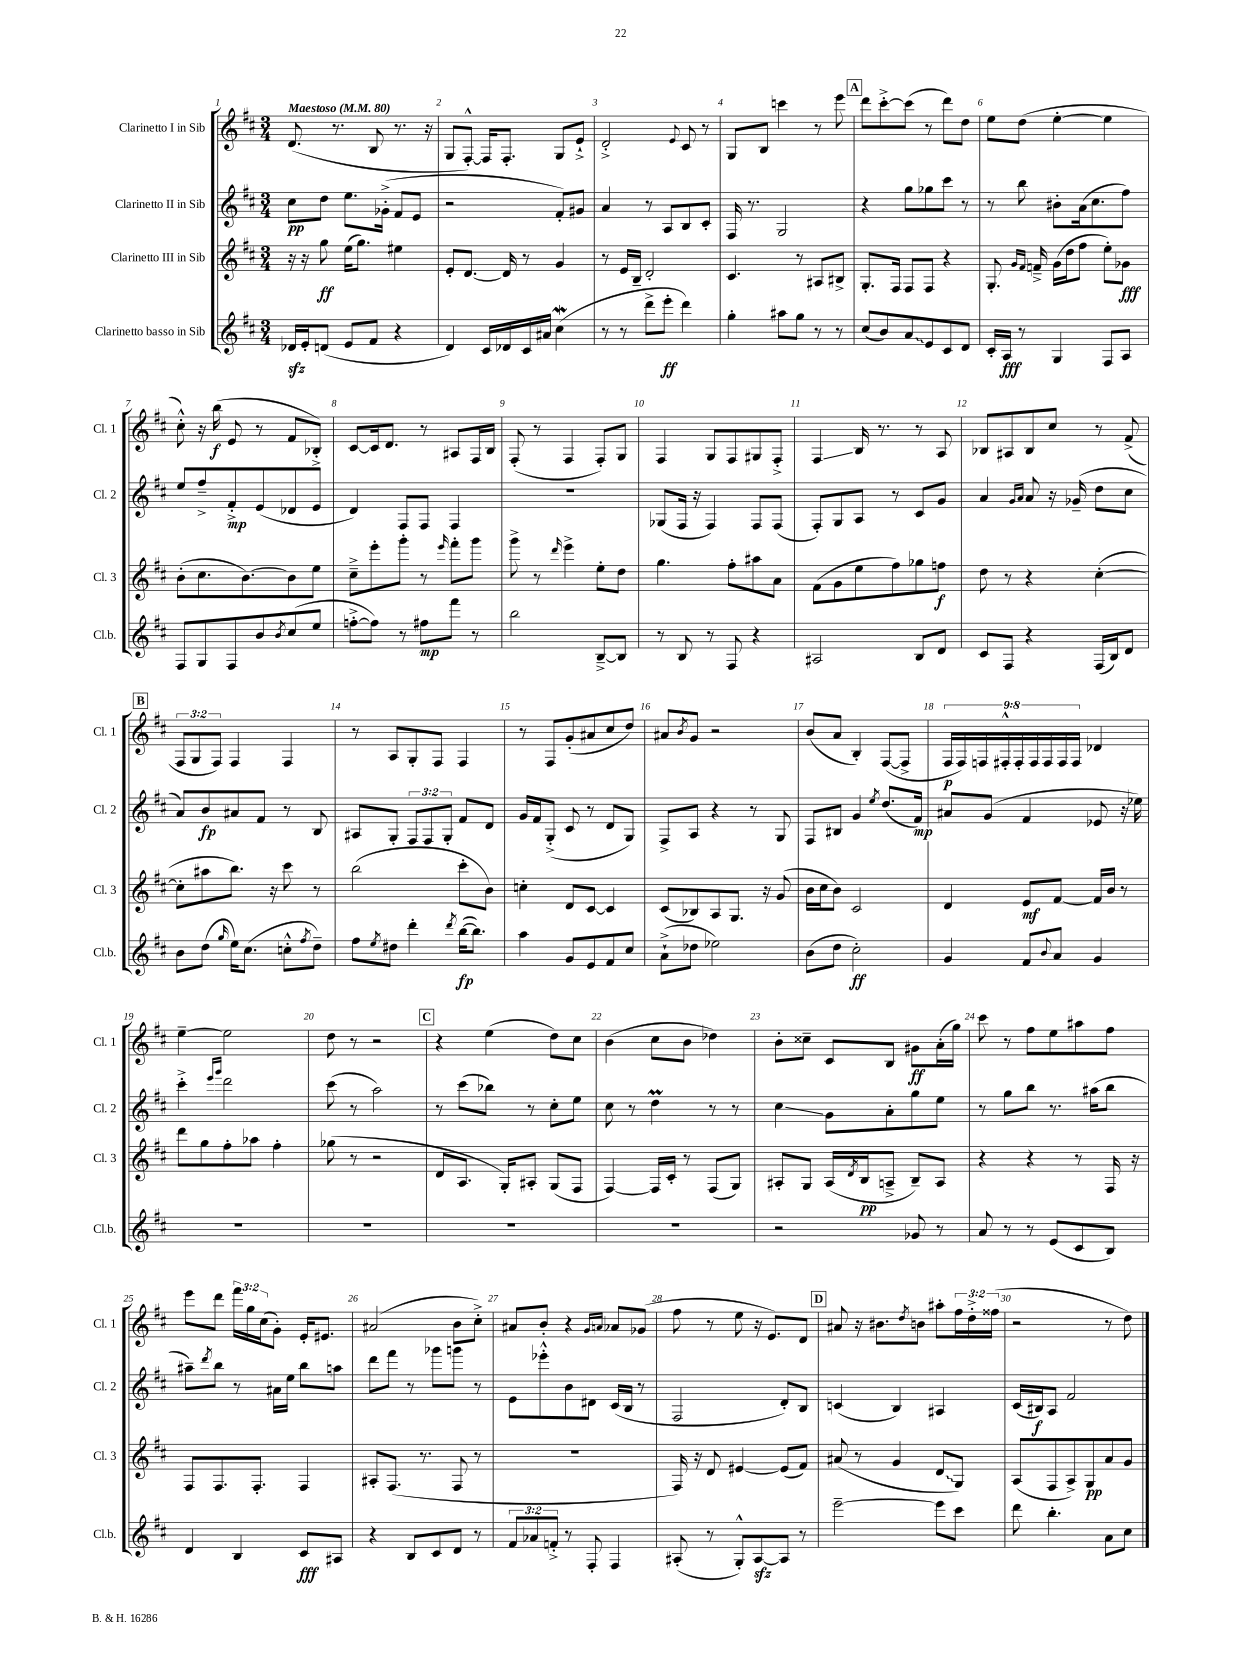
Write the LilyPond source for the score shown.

<<
\new StaffGroup <<
\new Staff = "s0" \with { instrumentName = "Clarinetto I in Sib" shortInstrumentName = "Cl. 1" } {
    \clef treble \key d \major \numericTimeSignature \time 3/4 \override Staff.TupletNumber.text = #tuplet-number::calc-fraction-text \tempo "Maestoso" 4 = 80
    d'8.( r8. b8 r8. r16 |
    g8 fis8~-.-^) fis16 fis8.-. g8 e'8-!-> |
    d'2-.-> \appoggiatura { e'8 } cis'8 r8 |
    g8 b8 c'''4 r8 e'''8 |
    \mark \markup { \box "A" } d'''8 cis'''8~-.-> cis'''8( r8 d'''8) d''8 |
    e''8 d''8( e''4~-. e''4 |
    cis''8-.-^) r16 b''16\f( e'8 r8 fis'8 bes8-.->) |
    cis'8~ cis'16 d'8. r8 ais8 fis16 b16 |
    fis8-.( r8 fis4 fis8-.) g8 |
    fis4 g8 fis8 gis8 fis8-.-> |
    fis4\glissando b16 r8. r8 a8 |
    bes8 ais8 bes8 cis''8 r8 fis'8->( |
    \mark \markup { \box "B" } \tuplet 3/2 { fis8 g8 fis8) } fis4 fis4 |
    r8 a8 g8-. fis8 fis4 |
    r8 fis8 g'8-.( ais'8 cis''8 d''8) |
    ais'8 \acciaccatura { b'8 } g'8 r2 |
    b'8( a'8 b4-.) fis8~( fis8-> |
    \tuplet 9/8 { fis16\p fis16) f16 fis16-.-^ fis16-. fis16 fis16 fis16 fis16 } des'4 |
    e''4~-- e''2 |
    d''8 r8 r2 |
    \mark \markup { \box "C" } r4 e''4( d''8) cis''8 |
    b'4( cis''8 b'8 des''4) |
    b'8-. cisis''8-- cis'8 b8 gis'8\ff a'16-.( g''16) |
    cis'''8 r8 fis''8 e''8 ais''8 fis''8 |
    e'''8 d'''8 \tuplet 3/2 { fis'''16 g''16 cis''16( } g'8-.) e'16-. eis'8. |
    ais'2( b'8 cis''8-.->) |
    ais'8 b'8-. r4 \grace { g'16 a'16 } aes'8 ges'8( |
    fis''8 r8 e''8 r16 e'8.) d'8 |
    \mark \markup { \box "D" } ais'8 r16 bis'8. \acciaccatura { d''8 } b'8 ais''8-. \tuplet 3/2 { fis''16 d''16-.-> fisis''16( } |
    r2 r8 d''8) \bar "|." |
}
\new Staff = "s1" \with { instrumentName = "Clarinetto II in Sib" shortInstrumentName = "Cl. 2" } {
    \clef treble \key d \major \numericTimeSignature \time 3/4 \override Staff.TupletNumber.text = #tuplet-number::calc-fraction-text
    cis''8\pp d''8 e''8. ges'16-.->( fis'8 e'8 |
    r2 fis'8-.) gis'8 |
    a'4 r8 a8 b8 cis'8-. |
    fis16 r8. g2 |
    \mark \markup { \box "A" } r4 g''8 ges''8 cis'''8 r8 |
    r8 b''8 bis'8-. a'16( cis''8. fis''8) |
    e''8 fis''8---> fis'8-.->\mp e'8( des'8 e'8 |
    d'4) fis8 fis8 fis4 |
    R2. |
    ges8( fis16 r16 fis4) fis8 fis8( |
    fis8-.) g8 a8 r8 cis'8 g'8 |
    a'4 \grace { g'16 a'16 } a'8 r16 ges'16--( d''8 cis''8 |
    \mark \markup { \box "B" } a'8) b'8\fp ais'8 fis'8 r8 b8 |
    ais8 g8-. \tuplet 3/2 { fis8 fis8 g8-. } fis'8 d'8 |
    g'16 fis'16 g8-.->( cis'8 r8 d'8 g8) |
    fis8-> a8 r4 r8 g8 |
    fis8 bis8 g'4 \acciaccatura { e''8 } d''8.( fis'16\mp) |
    ais'8 g'8( fis'4 ees'8 r16 ees''16) |
    cis'''4-.-> \grace { e'''16 g'''16 } d'''2 |
    cis'''8( r8 a''2) |
    \mark \markup { \box "C" } r8 cis'''8( bes''8) r8 cis''8-. e''8 |
    cis''8 r8 d''4\prall r8 r8 |
    cis''4\glissando g'8 a'8-. g''8 e''8 |
    r8 g''8 b''8 r8. ais''16( b''8 |
    ais''8--) \acciaccatura { d'''8 } b''8 r8 ais'16 e''16 b''8 a''8 |
    d'''8 fis'''8 r8 ges'''8 g'''8 r8 |
    e'8 ees'''8-.-^ b'8 dis'8 cis'16( b16 r8 |
    fis2 d'8-.) b8 |
    \mark \markup { \box "D" } c'4( b4) ais4 |
    cis'16( bis16\f) a8 fis'2 \bar "|." |
}
\new Staff = "s2" \with { instrumentName = "Clarinetto III in Sib" shortInstrumentName = "Cl. 3" } {
    \clef treble \key d \major \numericTimeSignature \time 3/4
    r16 r16 g''8\ff e''16( g''8.) eis''4 |
    e'8-. d'8.~ d'16 r8 g'4 |
    r8 e'16 b16-- d'2-. |
    cis'4. r8 ais8 bis8-> |
    \mark \markup { \box "A" } g8.-. fis16 fis8 fis8 r4 |
    g8.-. \grace { g'16 fis'16 } f'16---> g'16( d''16 fis''8 e''8-.) ges'8\fff |
    b'8-.( cis''8. b'8.~) b'8 e''8 |
    cis''8---> e'''8-. g'''8-. r8 \grace { e'''16 } fis'''8-. g'''8 |
    g'''8-> r8 \grace { d'''16 } e'''4-> e''8-. d''8 |
    g''4. fis''8-. ais''8 a'8 |
    fis'8( g'8 e''8 fis''8) ges''8 f''8\f |
    d''8 r8 r4 cis''4~-.( |
    \mark \markup { \box "B" } cis''8-. ais''8 b''8.) r16 cis'''8 r8 |
    b''2( cis'''8-. b'8) |
    c''4-. d'8 cis'8~ cis'4 |
    cis'8( bes8) a8 g8. r16 g'8( |
    b'16 cis''16 b'8) cis'2 |
    d'4 e'8\mf fis'8~ fis'16 b'16 r8 |
    d'''8 g''8 fis''8-. aes''8 fis''4-. |
    ges''8( r8 r2 |
    \mark \markup { \box "C" } d'8 a8. g16-.) ais8-. g8( fis8 |
    fis4~) fis16 cis'16-. r8 fis8( g8) |
    ais8-. g8 ais16( \acciaccatura { d'8 } b16\pp a8---> b8--) a8 |
    r4 r4 r8 fis16 r16 |
    fis8 fis8. fis8.-. fis4 |
    ais8-. fis8.( r8. fis8 r8 |
    R2. |
    fis16) r16 d'8 eis'4~ eis'8( fis'8) |
    \mark \markup { \box "D" } ais'8( r8 g'4 \once \override Glissando.style = #'zigzag d'8\glissando g8) |
    a8( fis8 a8->) g8\pp a'8 g'8 \bar "|." |
}
\new Staff = "s3" \with { instrumentName = "Clarinetto basso in Sib" shortInstrumentName = "Cl.b." } {
    \clef treble \key d \major \numericTimeSignature \time 3/4 \override Staff.TupletNumber.text = #tuplet-number::calc-fraction-text
    des'16\sfz e'16-. d'8( e'8 fis'8 r4 |
    d'4) cis'16 des'16 cis'16 ais'16 cis''4\mordent( |
    r8 r8 d'''8-> e'''8-.\ff d'''4) |
    g''4-. ais''8 g''8 r8 r8 |
    \mark \markup { \box "A" } cis''8( b'8) \once \override Glissando.style = #'zigzag a'8\glissando e'8 cis'8 d'8 |
    cis'16-. a16\fff r8 g4 fis8 a8 |
    fis8 g8 fis8 b'8 \acciaccatura { b'8 } cis''8( e''8 |
    f''8~-.-> f''8) r8 fis''8\mp fis'''8 r8 |
    b''2 b8~---> b8 |
    r8 b8 r8 fis8 r4 |
    ais2 b8 d'8 |
    cis'8 fis8 r4 fis16( b16) d'8 |
    \mark \markup { \box "B" } b'8 d''8( \grace { g''16 } e''16) cis''8.( c''8-.-^ \acciaccatura { fis''8 } d''8--) |
    fis''8 \acciaccatura { e''8 } dis''8 d'''4-. \acciaccatura { d'''8 } b''16~\fp( b''8.) |
    a''4 g'8 e'8 fis'8 cis''8 |
    a'8-!->( des''8 ees''2) |
    b'8( d''8 cis''2-.\ff) |
    g'4 fis'8 \appoggiatura { b'8 } a'8 g'4 |
    R2. |
    R2. |
    \mark \markup { \box "C" } R2. |
    R2. |
    r2 ges'8 r8 |
    a'8 r8 r8 e'8( cis'8 b8) |
    d'4 b4 cis'8\fff ais8 |
    r4 b8 cis'8 d'8 r8 |
    \tuplet 3/2 { fis'8 aes'8 f'8-.-> } r8 fis8-. fis4 |
    ais8-.( r8 g8-.-^) ais8~\sfz ais8 r8 |
    \mark \markup { \box "D" } e'''2~-- e'''8 cis'''8 |
    d'''8 b''4.-. a'8 cis''8 \bar "|." |
}
>>
>>
\layout { \context { \Score \override BarNumber.break-visibility = ##(#f #t #t) barNumberVisibility = #all-bar-numbers-visible } }
